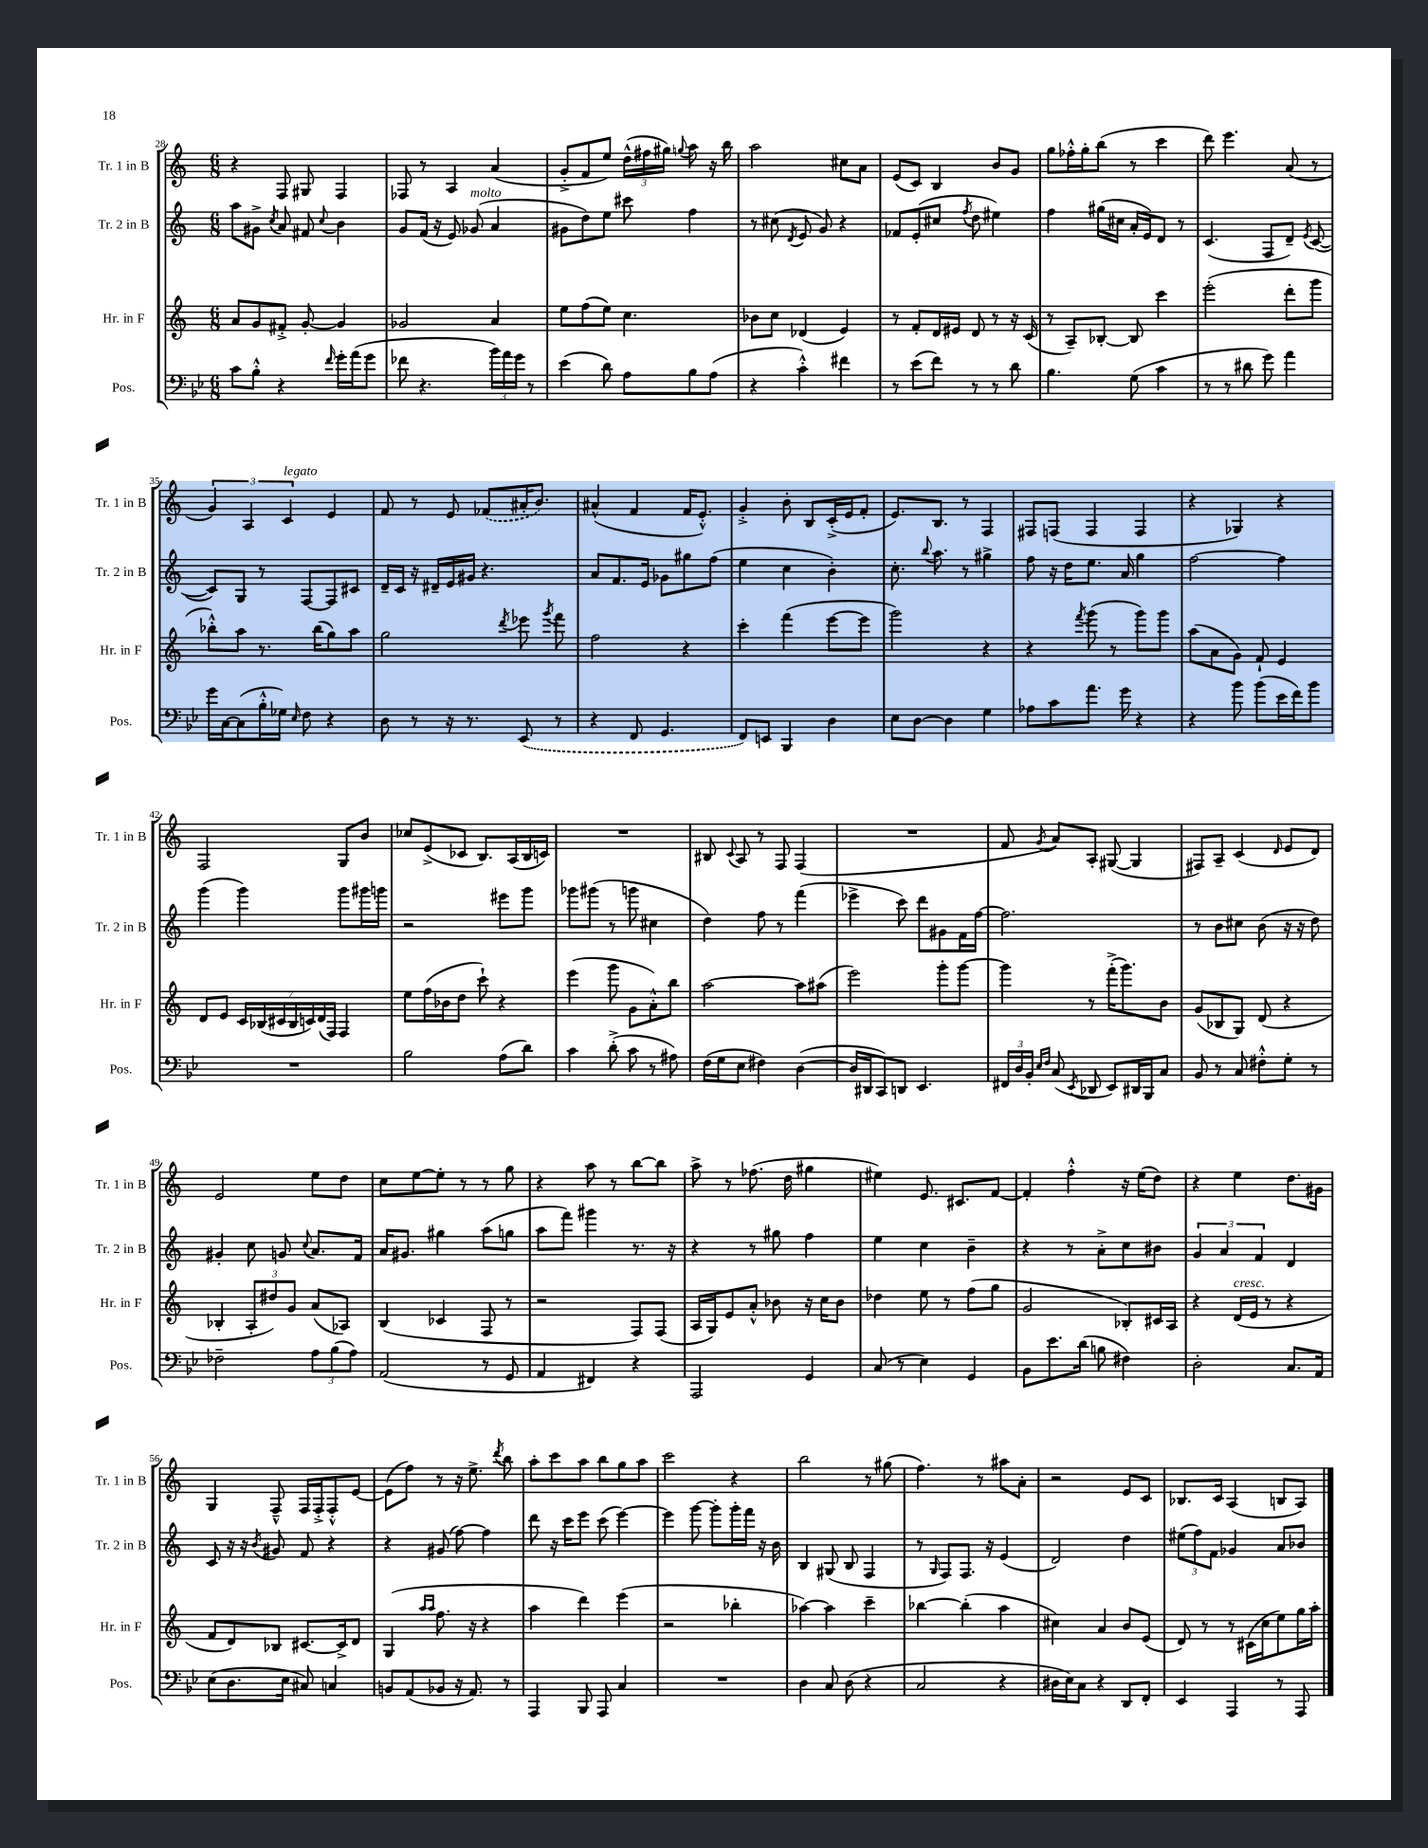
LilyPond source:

<<
\new StaffGroup <<
\new Staff = "s0" \with { instrumentName = "Tr. 1 in B" shortInstrumentName = "Tr. 1 in B" } {
    \clef treble \key c \major \numericTimeSignature \time 6/8
    \autoBeamOff r4 f8 gis8 f4 |
    fes8 r8 a4 a'4( |
    g'8[-.-> f'8 e''8]) \tuplet 3/2 { d''16[-^( fis''16 gis''16]) } \appoggiatura { g''8 } a''8 r16 b''16 |
    a''2 cis''8[ a'8] |
    e'8[( c'8]) b4 b'8[ g'8] |
    g''8[ fes''16-.-^ g''16-. b''8]( r8 c'''4 |
    d'''8) e'''4. a'8( r8 |
    \tuplet 3/2 { g'4) a4 c'4^\markup { \italic "legato" } } e'4 |
    f'8 r8 e'8 \once \slurDashed fes'8[( ais'16-. b'8.]) |
    ais'4-^( f'4 f'16[ e'8.]-.-^) |
    g'4-.-> b'8-. b8[ c'16-.->( e'16 f'8]-. |
    e'8.[) b8.] r8 f4 |
    fis8[ f8]( f4 f4 |
    r4 ges4) r4 |
    f2 g8[ b'8] |
    ces''8[ e'8->( ces'8] b8.[) a16( b16 c'16]) |
    R2. |
    bis8 \appoggiatura { c'8 } a8 r8 f8 f4( |
    R2. |
    f'8 \acciaccatura { g'8 } a'8[) a8]-. gis8~( gis4 |
    fis8[) a8]-- c'4( \grace { d'16 } e'8[ d'8]) |
    e'2 e''8[ d''8] |
    c''8[ e''8~ e''8]-. r8 r8 g''8 |
    r4 a''8 r8 b''8[~ b''8] |
    a''8-> r8 fes''8.( d''16 gis''4 |
    eis''4) e'8. cis'8.[ f'8]~ |
    f'4-. f''4-.-^ r16 e''16[( d''8]) |
    r4 e''4 d''8.[ gis'16] |
    g4 f8---^ f16[ f16-.-> f8-.-^ e'8]~ |
    e'8[( f''8]) r8 r16 e''8.-> \acciaccatura { d'''8 } b''8 |
    a''8[-. c'''8 a''8] b''8[ g''8 a''8] |
    c'''2 r4 |
    b''2 r8 gis''8( |
    f''4.) r8 ais''8[ a'8]-. |
    r2 e'8[ c'8] |
    bes8.[ c'16] a4( b8[ a8]) \bar "|." |
}
\new Staff = "s1" \with { instrumentName = "Tr. 2 in B" shortInstrumentName = "Tr. 2 in B" } {
    \clef treble \key c \major \numericTimeSignature \time 6/8
    \autoBeamOff a''8[ gis'8]-> \acciaccatura { c''8 } a'8 fis'8 \appoggiatura { c''8 } b'4 |
    g'8[ f'16]( r16 e'8) ges'8^\markup { \italic "molto" }( a'4 |
    gis'8[ d''8) e''8] cis'''8 f''4 |
    r8 cis''8( \acciaccatura { d'8 } e'8 g'8) r4 |
    fes'8[ e'8-.( cis''8] \acciaccatura { f''8 } d''8 eis''4) |
    f''4 gis''16[( cis''16] a'16[-. e'16) d'8] r8 |
    c'4.( f8[ d'8]--) \acciaccatura { e'8 } c'8~( |
    c'8[) g8] r8 f8[~ f8 cis'8] |
    d'16[-- c'16] r16 dis'16[-- e'16 gis'16] r4. |
    a'8[ f'8. e'16] ges'8[ gis''8 f''8]( |
    e''4 c''4 b'4-.) |
    c''8.-. \appoggiatura { b''8 } a''8. r8 gis''4-> |
    f''8 r16 d''16[ e''8.] a'16 g''4 |
    f''2~ f''4 |
    g'''4( g'''4) g'''8[ gis'''16 g'''16] |
    r2 eis'''8[ g'''8] |
    ges'''8[ gis'''8]( r8 g'''8 cis''4 |
    d''4) f''8 r8 f'''4( |
    ees'''4-> c'''8) d'''8[ gis'8 f'16 f''16]~ |
    f''2. |
    r8 b'8[ cis''8] b'8( r16 r16 d''8) |
    gis'4-. c''8 g'8 \appoggiatura { c''8 } a'8.[ f'16] |
    a'16[ gis'8.] gis''4 a''8[( g''8] |
    a''8[ f'''8]) gis'''4 r8. r16 |
    r4 r8 gis''8 f''4 |
    e''4 c''4 b'4-- |
    r4 r8 a'8[-.-> c''8 bis'8] |
    \tuplet 3/2 { g'4 a'4 f'4 } d'4 |
    c'8 r16 r16 \acciaccatura { b'8 } gis'8 f'8 r4 |
    r4 gis'8( f''8~) f''4 |
    d'''8 r16 c'''16[ e'''8] c'''8( e'''4~) |
    e'''4 g'''8~ g'''8[-. g'''16-. f'''16] r16 b'16 |
    b4 gis8( b8 f4 |
    r8 \grace { g16 } f8[) f8.] r16 e'4( |
    d'2) d''4 |
    \tuplet 3/2 { eis''8[( f''8) f'8] } ges'4 a'8[ bes'8] \bar "|." |
}
\new Staff = "s2" \with { instrumentName = "Hr. in F" shortInstrumentName = "Hr. in F" } {
    \clef treble \key c \major \numericTimeSignature \time 6/8
    \autoBeamOff a'8[ g'8 fis'8]-.-> g'8~-. g'4 |
    ges'2 a'4 |
    e''8[ f''8( e''8]) c''4. |
    bes'8[ c''8] des'4( e'4) |
    r8 f'8[-. d'16 eis'16] d'8 r8 r16 c'16( |
    r8 a8[--) bes8]~-. bes8 c'''4 |
    e'''2-.( d'''8[-. g'''8] |
    bes''8[-.-^) a''8] r8. bes''16[( g''8) a''8] |
    g''2 \acciaccatura { d'''8 } ees'''8 \acciaccatura { g'''8 } f'''8 |
    f''2 r4 |
    c'''4-. f'''4( e'''8[~ e'''8] |
    g'''2) r4 |
    r4 \acciaccatura { f'''8 } g'''8( r8 g'''8[) g'''8] |
    a''8[( a'8 g'8]) f'8-! e'4 |
    d'8[ e'8] \tuplet 7/4 { c'16[ bes16( cis'16 bes16 c'16) d'16( f16]) } f4 |
    e''8[ f''16( bes'16 d''8] c'''8-!) r4 |
    e'''4( g'''8 g'8[ a'8-.-^) b''8] |
    a''2~ a''8[ ais''8]( |
    e'''2) g'''8[-. g'''8]~ |
    g'''4 r8 f'''16[-.->( g'''8.) b'8] |
    g'8[( bes8 g8]) d'8( r4 |
    bes4-. \tuplet 3/2 { a8[-. dis''8) g'8] } a'8[( aes8]) |
    b4( ces'4 f8 r8 |
    r2 f8[) f8]( |
    a16[ g16) e'8 a'8]-.-^ bes'8 r16 c''16[ bes'8] |
    des''4 e''8 r8 f''8[( g''8] |
    g'2 bes8[-.) cis'16 a16] |
    r4 d'16[^\markup { \italic "cresc." }( e'16] r8 r4 |
    f'8[ d'8) bes8] cis'8.[~ cis'16-> d'8] |
    g4( \grace { a''16[ a''16] } f''8. r16 r4 |
    a''4 d'''4) e'''4( |
    r2 bes''4-. |
    aes''4~) aes''4 c'''4-- |
    bes''4~ bes''4-.( a''4 |
    cis''4) a'4 b'8[ e'8]( |
    d'8) r8 r8 cis'16[( c''16 e''8) g''16 a''16]-. \bar "|." |
}
\new Staff = "s3" \with { instrumentName = "Pos." shortInstrumentName = "Pos." } {
    \clef bass \key bes \major \numericTimeSignature \time 6/8
    \autoBeamOff c'8[ bes8]-.-^ r4 \grace { f'16 } g'16[-. a'16( g'8] |
    fes'8 r4. \tuplet 3/2 { bes'16[) a'16 g'16] } r8 |
    ees'4( d'8) a8[ bes8 a8]( |
    r4 c'4-.-^) fis'4 |
    r8 ees'8[( f'8]) r8 r8 d'8 |
    bes4. g8( c'4 |
    r8 r8 dis'8 g'8) a'4 |
    g'16[ c16~ c8( bes16-.-^ ges16]) \grace { ees16 } f8 r4 |
    d8 r8 r16 r8. \once \slurDashed ees,8( r8 |
    r4 f,8 g,4. |
    f,8[) e,8] bes,,4 d4 |
    ees8[ d8]~ d4 g4 |
    aes8[ c'8 a'8.] g'16 r4 |
    r4 bes'8 bes'8[( ees'16 f'16) bes'8] |
    R2. |
    bes2 a8[( d'8]) |
    c'4 d'8-.->( c'8 r8 ais8) |
    f16[( g16 ees8] fis4) d4~( |
    d16[ dis,16 c,8) d,8] ees,4. |
    \tuplet 3/2 { fis,16[ d16 bes,16]-. } \grace { ees16[ f16] } c8( \acciaccatura { ees,8 } des,8 ees,8[) dis,16 bes,,16 c8] |
    bes,8 r8 c8 fis8[-.-^ g8]-. r8 |
    fes2-- \tuplet 3/2 { a8[ bes8( a8]) } |
    a,2( r8 g,8 |
    a,4 fis,4) r4 |
    a,,2 g,4 |
    c8( r8 ees4) g,4 |
    bes,8[ ees'8. d'16]( b8 fis4) |
    d2-. c8.[ a,16] |
    ees8[( d8. ees16] cis8) c4 |
    b,8[ a,8( bes,8] r16 a,8.) r8 |
    a,,4 bes,,8 a,,8 c4 |
    R2. |
    d4 c8 d8( r4 |
    c2 r4 |
    dis16[ ees16) c8] r4 d,8[ f,8]-. |
    ees,4 a,,4 r8 a,,8 \bar "|." |
}
>>
>>
\layout { \context { \Score currentBarNumber = #28 } }
